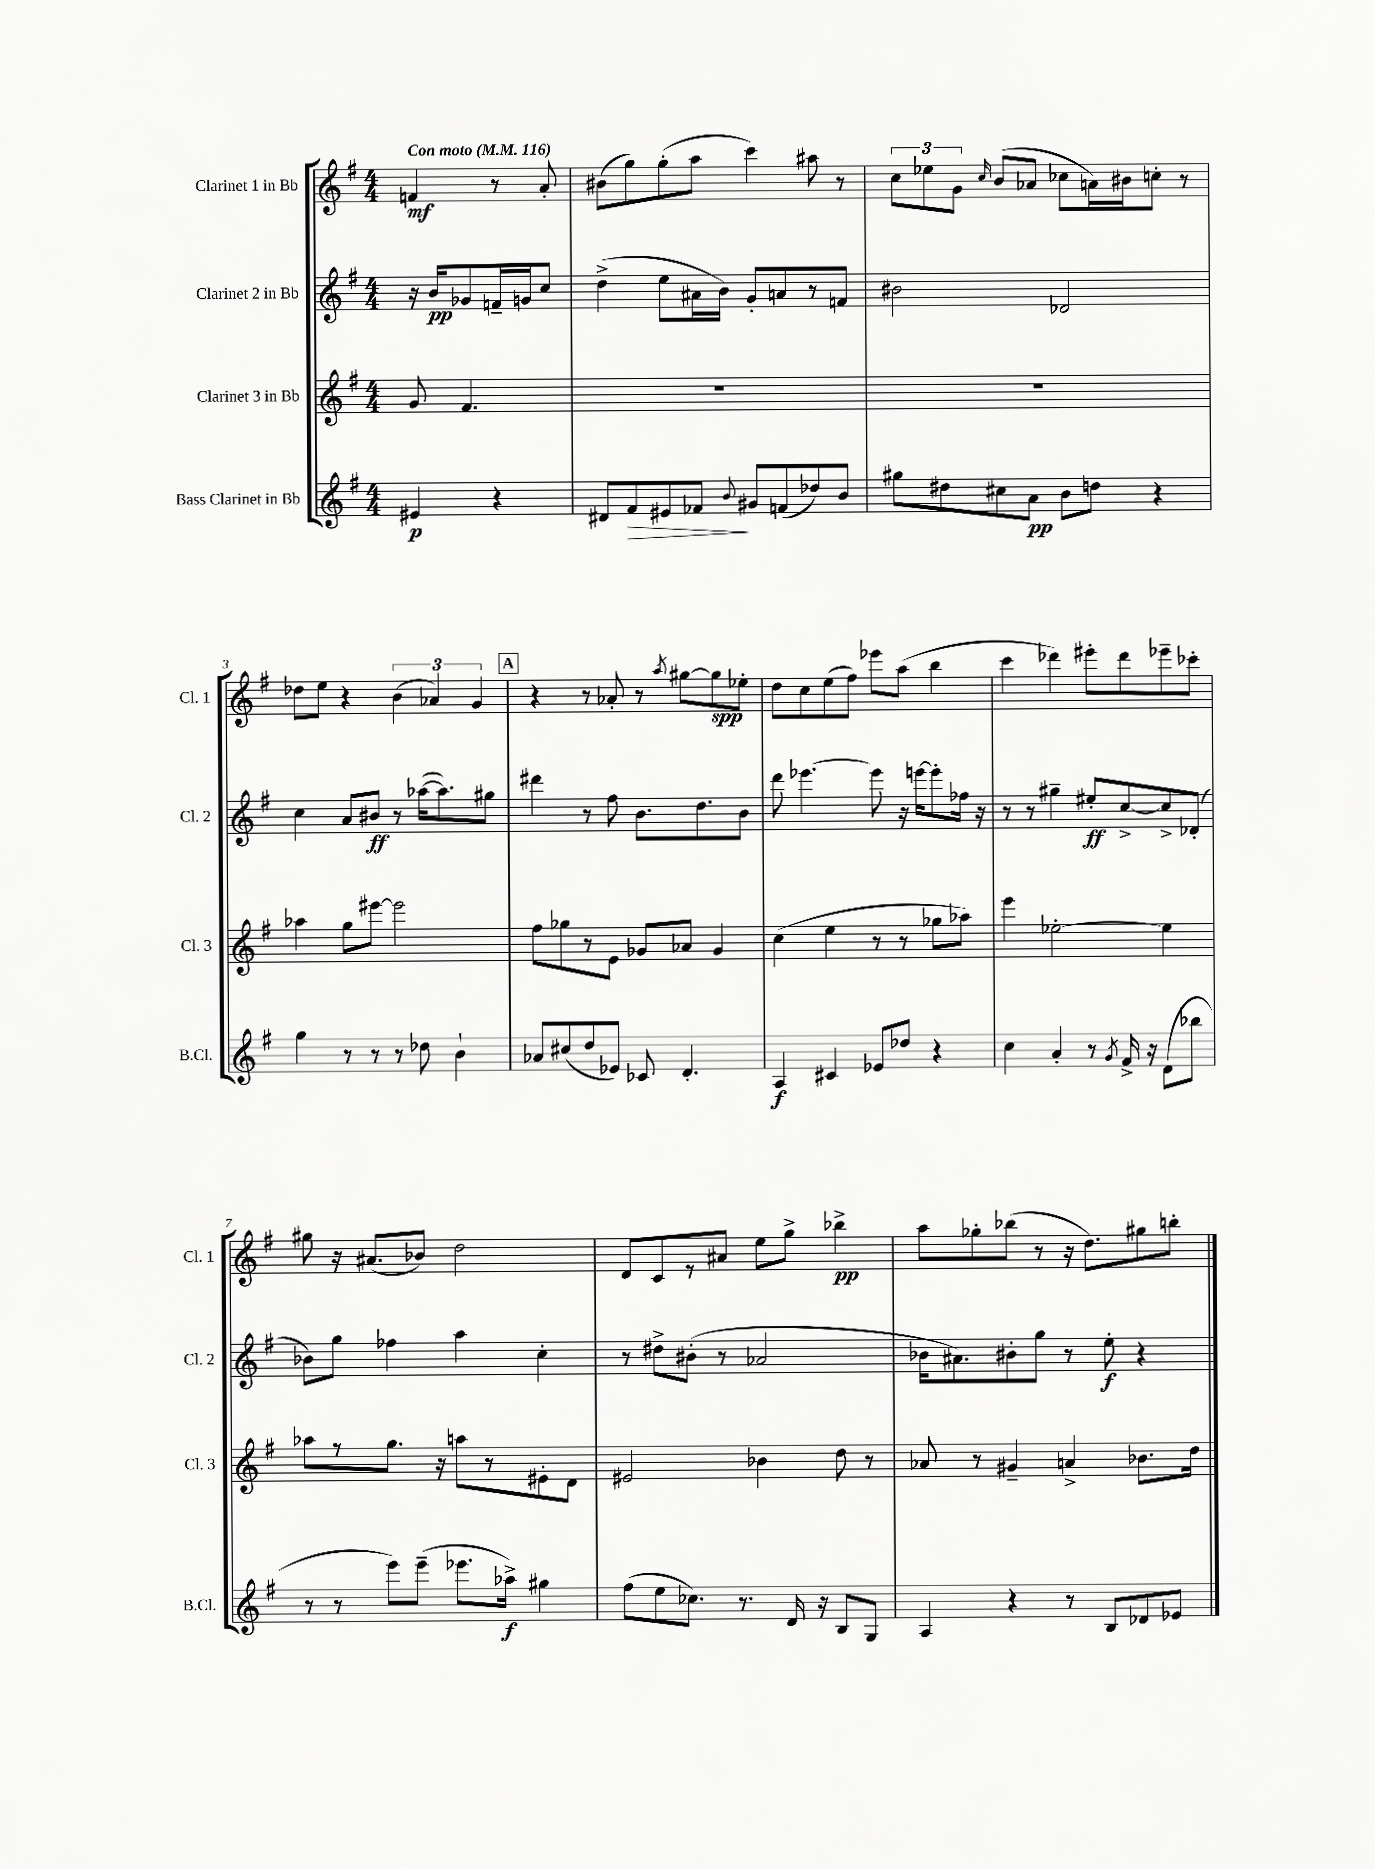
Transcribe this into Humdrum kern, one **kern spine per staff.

**kern	**kern	**kern	**kern
*staff4	*staff3	*staff2	*staff1
*clefG2	*clefG2	*clefG2	*clefG2
*k[f#]	*k[f#]	*k[f#]	*k[f#]
*M4/4	*M4/4	*M4/4	*M4/4
*MM116	*MM116	*MM116	*MM116
4e#	8g	16r	4f
.	.	16b	.
.	4.f#	8g-	.
4r	.	16f~	8r
.	.	16g	.
.	.	8cc	8a'
=	=	=	=
8d#	1r	(4dd^	(8b#
8f#	.	.	8gg)
8e#	.	8ee	(8gg'
8f-	.	16a#	8aa
.	.	16b)	.
8qqb	.	.	.
8g#	.	8g'	4ccc)
(8f	.	8a	.
8dd-)	.	8r	8aa#
8b	.	8f	8r
=	=	=	=
8gg#	1r	2b#	12cc
.	.	.	12ee-
8dd#	.	.	.
.	.	.	12g
.	.	.	16qqcc
8cc#	.	.	(8b
8a	.	.	8a-
8b	.	2d-	8cc-
8dd	.	.	16a)
.	.	.	16b#
4r	.	.	8cc'
.	.	.	8r
=	=	=	=
4gg	4aa-	4cc	8dd-
.	.	.	8ee
8r	8gg	8a	4r
8r	[8eee#	8b#	.
8r	2eee#]	8r	(6b
8dd-	.	([16aa-	.
.	.	.	6a-)
.	.	8.aa-])	.
4b`	.	.	.
.	.	.	6g
.	.	8gg#	.
=	=	=	=
8a-	8ff#	4ddd#	4r
(8cc#	8gg-	.	.
8dd	8r	8r	8r
8e-)	8e	8ff#	8a-'
8c-	8g-	8.b	8r
.	.	.	8qaa
4.d'	8a-	.	[8gg#
.	.	8.dd	.
.	4g-	.	8gg#]
.	.	8b	8ee-'
=	=	=	=
4A	(4cc	8ddd	8dd
.	.	[4.eee-	8cc
4c#	4ee	.	(8ee
.	.	.	8ff#)
8e-	8r	8eee-]	8eee-
8dd-	8r	16r	(8aa
.	.	[16eee	.
4r	8gg-	8eee']	4bb
.	8aa-)	16ff-	.
.	.	16r	.
=	=	=	=
4cc	4eee	8r	4ccc
.	.	8r	.
4a'	[2ee-'	4gg#~	4ddd-)
8r	.	8ee#'	8eee#'
8qg	.	.	.
16f#^	.	[8cc^	8ddd-
16r	.	.	.
(8d	4ee-]	8cc^]	8eee-~
8bb-	.	(8d-'	8ccc-'
=	=	=	=
8r	8aa-	8b-)	8gg#
8r	8r	8gg	16r
.	.	.	(8.a#
8eee)	8.gg	4ff-	.
(8eee~	.	.	8b-)
.	16r	.	.
8.eee-	8aa	4aa	2dd
.	8r	.	.
16aa-^)	.	.	.
4gg#	8e#'	4cc'	.
.	8d	.	.
=	=	=	=
(8ff#	2e#	8r	8d
8ee	.	8dd#^	8c
8.cc-)	.	(8b#'	8r
.	.	8r	8a#
8.r	.	.	.
.	4b-	2a-	8ee
16d	.	.	8gg^
16r	.	.	.
8B	8dd	.	4bb-^
8G	8r	.	.
=	=	=	=
4A	8a-	16b-	8aa
.	.	8.a#)	.
.	8r	.	8gg-'
4r	4g#~	8b#'	(8bb-
.	.	8gg	8r
8r	4a^	8r	16r
.	.	.	8.dd)
8B	.	8ee'	.
8d-	8.b-	4r	8gg#
8e-	.	.	8bb'
.	16dd	.	.
==	==	==	==
*-	*-	*-	*-
